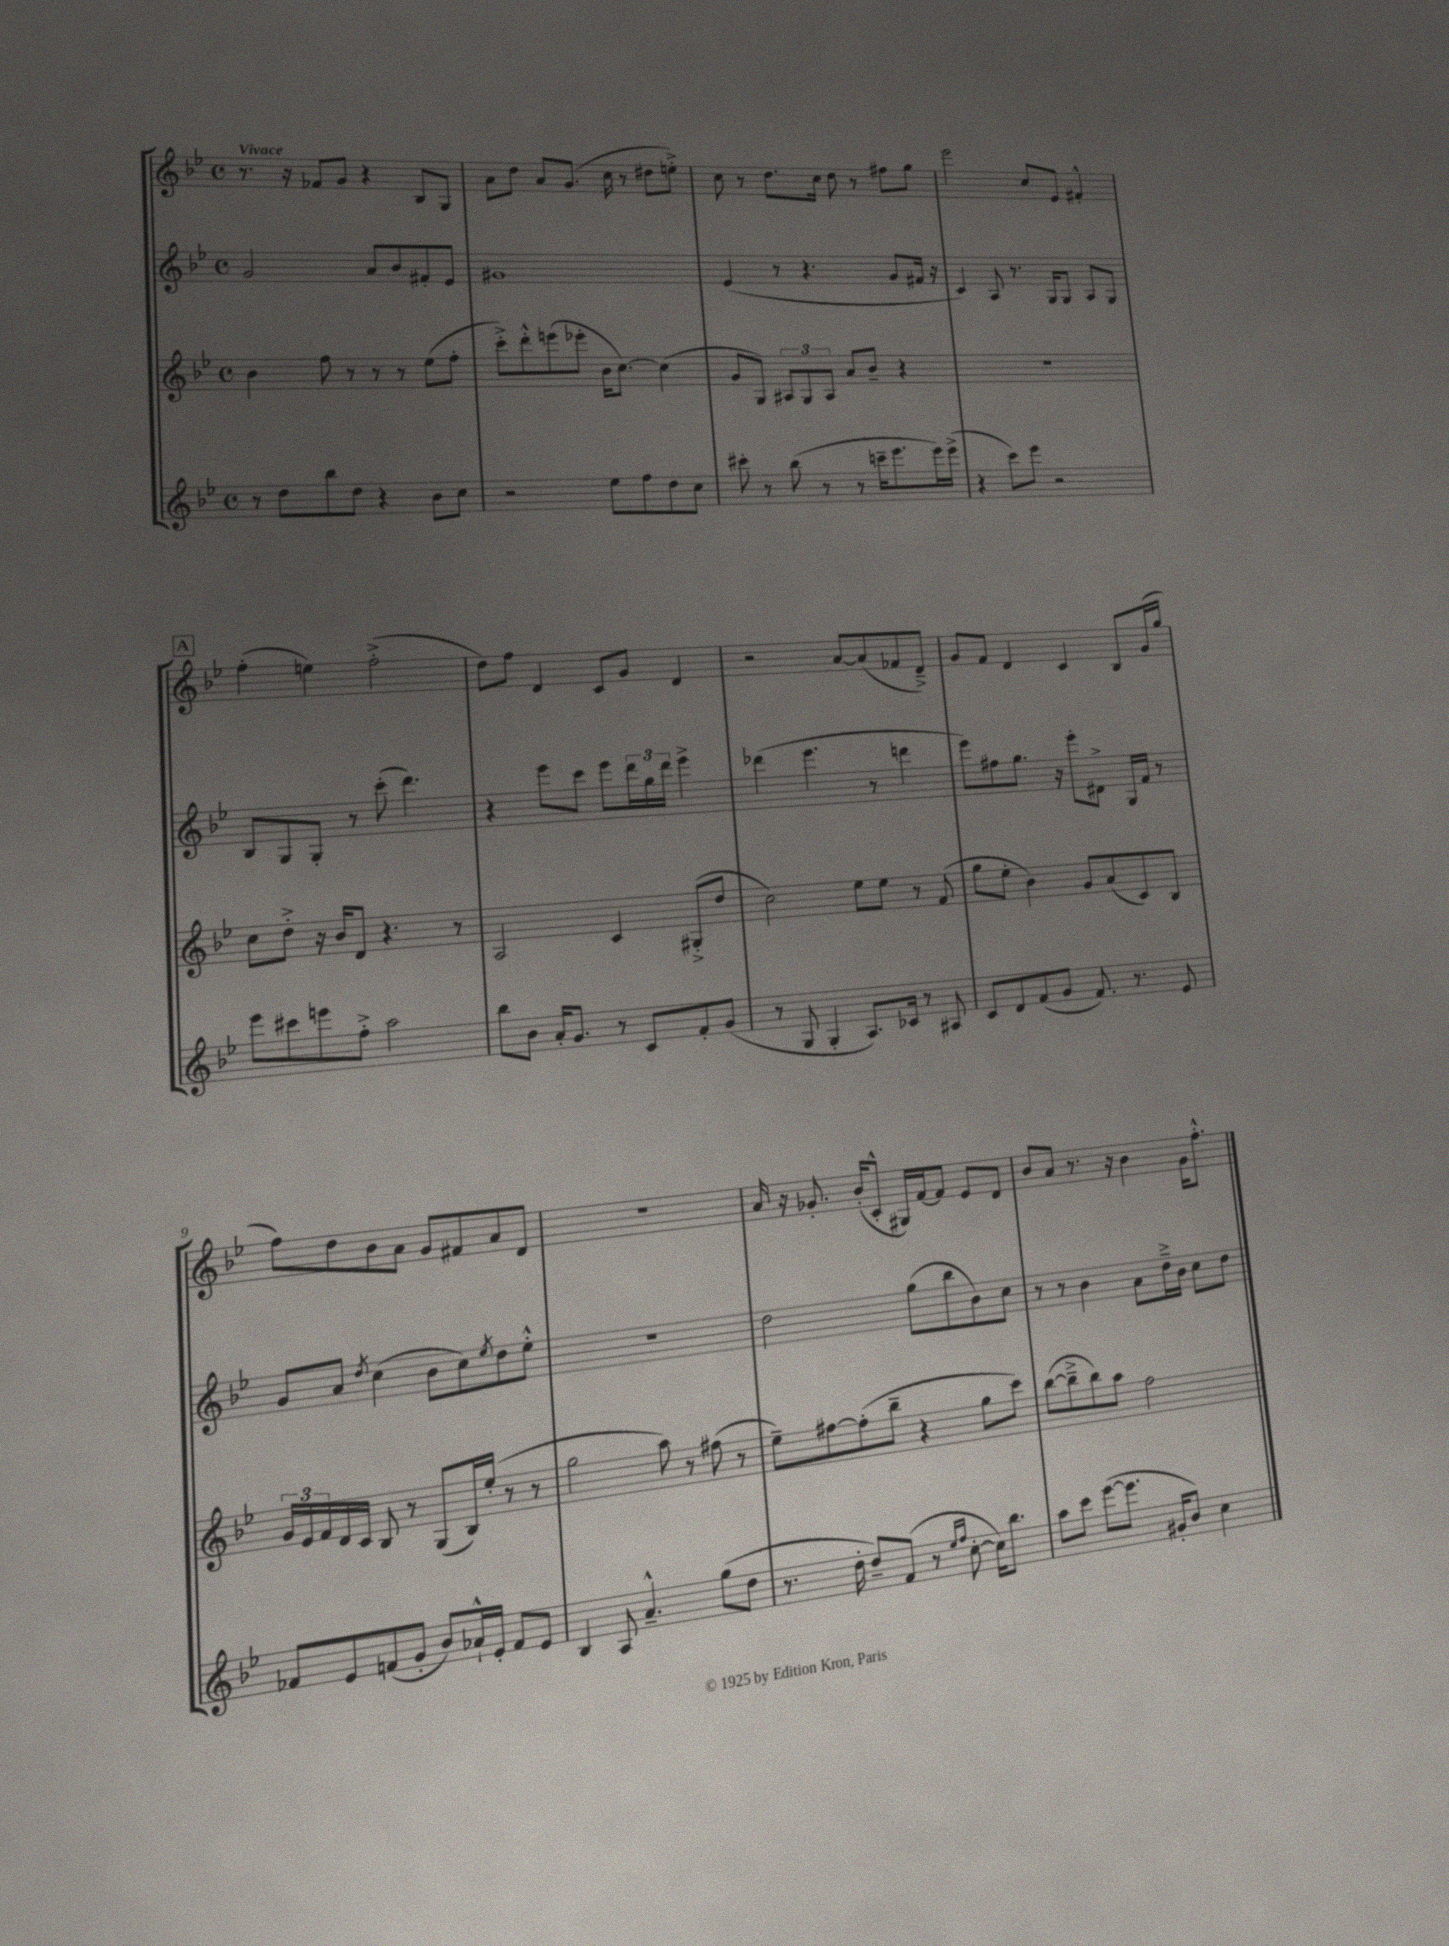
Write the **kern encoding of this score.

**kern	**kern	**kern	**kern
*staff4	*staff3	*staff2	*staff1
*clefG2	*clefG2	*clefG2	*clefG2
*k[b-e-]	*k[b-e-]	*k[b-e-]	*k[b-e-]
*M4/4	*M4/4	*M4/4	*M4/4
*met(c)	*met(c)	*met(c)	*met(c)
8r	4b-	2g	8.r
8dd	.	.	.
.	.	.	16r
8bb-	8ff	.	8f-
8dd	8r	.	8g
4r	8r	8a	4r
.	8r	8b-	.
8b-	(8ee-	8f#'	8B-
8cc	8ff'	8e-	8G
=	=	=	=
2r	8ccc'^)	1g#	8a
.	8ddd'^^	.	8dd
.	(8eee	.	8a
.	8eee-'	.	(8.g
8ee-	16b-	.	.
.	[8.cc)	.	16cc
8ff	.	.	8r
8dd	(4cc]	.	8dd#
8cc	.	.	8ee'^)
=	=	=	=
8ccc#'	8g	(4e-	8cc
8r	8G)	.	8r
(8bb-	12A#	8r	8.dd
.	12G	.	.
8r	.	4.r	.
.	12A#	.	.
.	.	.	16cc
8r	8a	.	8dd
16ccc~	8b-~	.	8r
8.eee-	.	.	.
.	4r	8g	8ff#
16eee-)	.	16f#	8gg
(16eee-^	.	16r	.
=	=	=	=
4r	1r	4c)	2eee-
8ccc)	.	8A	.
8eee-	.	8.r	.
2r	.	.	8cc
.	.	16G	.
.	.	8G	8e-
.	.	8A	4f#'^^
.	.	8G	.
=	=	=	=
8eee-	8cc	8B-	(4ff'
8ccc#	8dd'^	8G	.
8eee	16r	8G'	4ee)
.	16b-	.	.
8ff'^	8d	8r	.
2aa	4.r	(8ccc'	(2ff'^
.	.	4.ddd)	.
.	8r	.	.
=	=	=	=
8bb-	2A	4r	8dd)
8b-	.	.	8ff
16a'	.	8eee-	4d
8.g	.	.	.
.	.	8ccc	.
8r	4c	8eee-	8c
8c	.	24ddd	8g
.	.	24gg	.
.	.	24ddd	.
8f'	(8G#'^	4eee-^	4d
(8g	8dd	.	.
=	=	=	=
8r	2cc)	(4ddd-	2r
8G	.	.	.
4G'	.	4.eee-	.
8.A)	8ee-	.	[8a
.	8ee-	8r	(8a]
16c-	.	.	.
8r	8r	4ddd	8f-
8A#	(8f	.	8d~^)
=	=	=	=
8c	8gg	8eee-)	8g
8d	8ee-'	8ff#	8f
(8f	4b-)	8.gg	4d
8g	.	.	.
.	.	16r	.
8.f)	8g	8eee-'	4c
.	(8a	8d#^	.
8.r	.	.	.
.	8c)	16G	8B-
.	.	16f	.
8e-	8B-	8r	(16g
.	.	.	16gg
=	=	=	=
8f-	24g	8g	8ff)
.	24e-	.	.
.	24f	.	.
8e-	16d	8a	8dd
.	16c	.	.
.	.	8qdd	.
(8f	8B-	(4cc	8b-
8g'	8r	.	8a
8b-)	(8G	8b-	8g
16a-`^^	16B-)	8cc)	8f#
16e-'	(16ee-'	.	.
.	.	8qee-	.
8f	8r	8dd	8a
8e-	8r	8ee-'^^	8d
=	=	=	=
4B-	2gg	1r	1r
8A	.	.	.
4.a~^^	.	.	.
.	8aa)	.	.
.	8r	.	.
(8gg	(8ff#	.	.
8dd	8r	.	.
=	=	=	=
8.r	8ee-~)	2dd	16a
.	.	.	16r
.	[8ff#	.	8.g-'
16dd'	.	.	.
8dd~)	(8ff#']	.	.
.	.	.	(16b-'
(8f	8bb-~	.	8c'^^
8r	4r	(8gg	16G#)
.	.	.	[16f
16qqee-	.	.	.
16qqff	.	.	.
[8cc'	.	8bb-	8f]
16cc])	8gg	8b-)	8e-
8.bb-	.	.	.
.	8ccc)	8cc	8d
=	=	=	=
8aa	([8bb-	8r	8b-
8ccc	8bb-~^]	8r	8a
([8eee-	8bb-)	4b-	8.r
8.eee-]	8aa	.	.
.	.	.	16r
.	2ff	8a	4b-
16g#'	.	.	.
8b-)	.	16dd~^	.
.	.	16b-	.
4cc	.	8cc	16g
.	.	.	8.ff'^^
.	.	8dd	.
==	==	==	==
*-	*-	*-	*-
